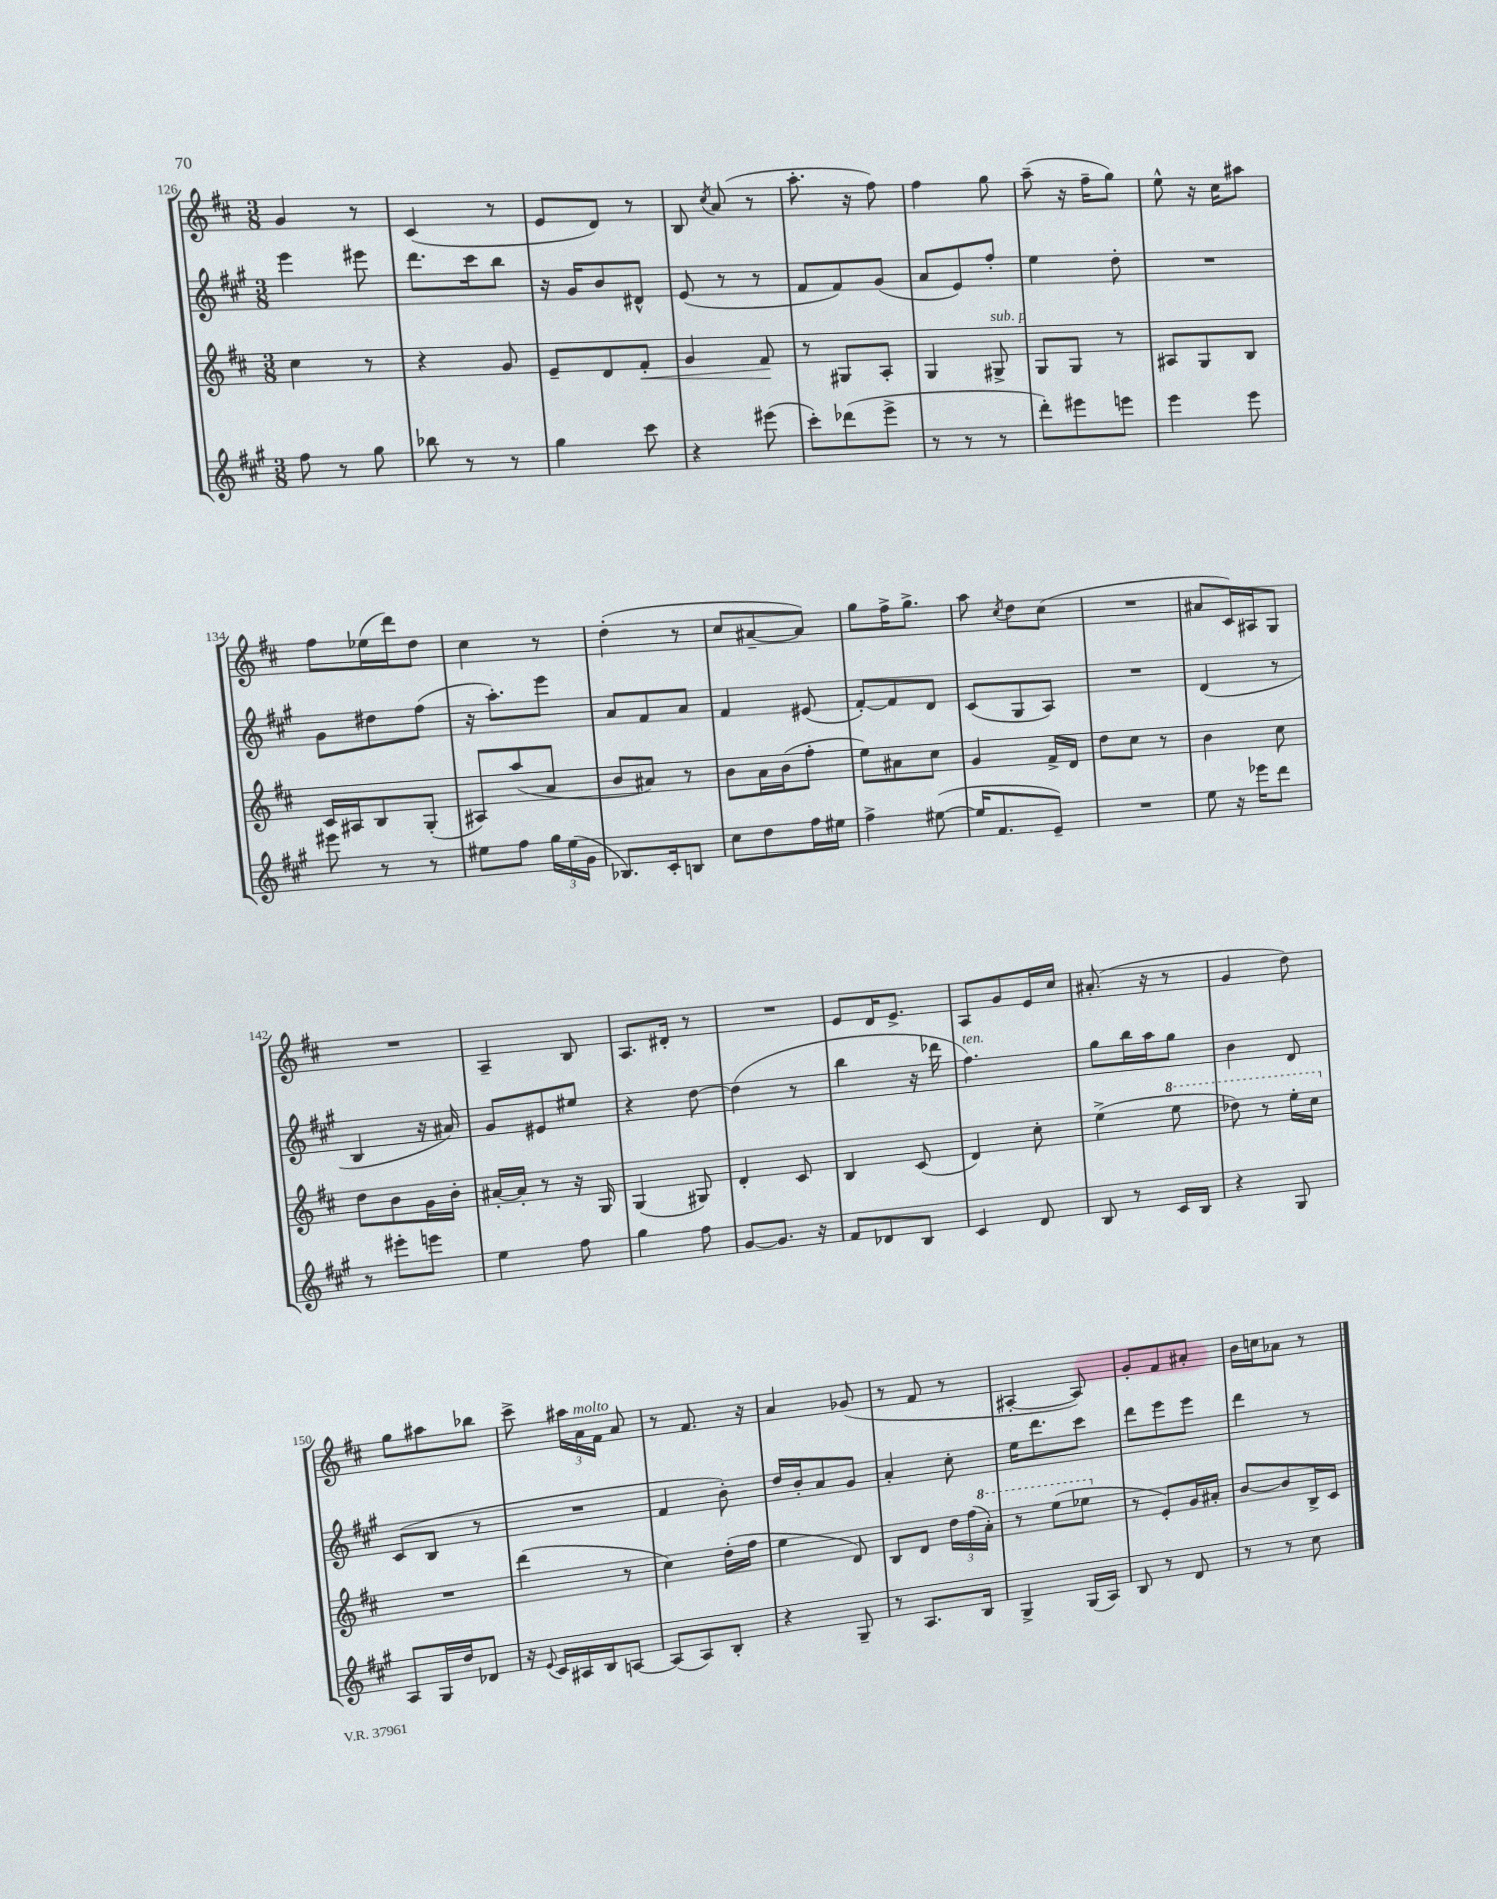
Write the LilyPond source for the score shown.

<<
\new StaffGroup <<
\new Staff = "s0" {
    \clef treble \key d \major \numericTimeSignature \time 3/8
    \autoBeamOff g'4 r8 |
    cis'4( r8 |
    e'8[ d'8]) r8 |
    b8 \acciaccatura { cis''8 } a'8( r8 |
    a''8.-. r16 fis''8) |
    fis''4 g''8 |
    a''8--( r16 fis''16[-- g''8]) |
    e''8-^ r16 cis''16[ ais''8] |
    fis''8[ ees''16( d'''16) d''8] |
    cis''4 r8 |
    d''4-.( r8 |
    cis''8[ ais'8~-- ais'8]) |
    g''8[ fis''16-> g''8.]-> |
    a''8 \acciaccatura { cis''8 } d''8[ cis''8]( |
    R4. |
    ais'8[ cis'16) ais16 g8] |
    R4. |
    a4-- b8 |
    a8.[ dis'16]-. r8 |
    R4. |
    e'8[ d'16 e'8.]-> |
    a8[ g'8 e'16 cis''16] |
    ais'8.-.( r16 r8 |
    g'4 d''8) |
    g''8[ ais''8 bes''8] |
    cis'''8-> \tuplet 3/2 { ais''16[ a'16^\markup { \italic "molto" } fis'16] } a'8 |
    r8 fis'8. r16 |
    a'4 ges'8( |
    r8 fis'8 r8 |
    ais4~-. ais8) |
    g'8[-. fis'8 ais'8]-. |
    b'16[ c''16 aes'8] r8 \bar "|." |
}
\new Staff = "s1" {
    \clef treble \key a \major \numericTimeSignature \time 3/8
    \autoBeamOff e'''4 eis'''8 |
    d'''8.[ cis'''16 b''8] |
    r16 gis'16[ b'8 dis'8]-^ |
    e'8( r8 r8 |
    fis'8[ fis'8) gis'8]( |
    a'8[ e'8) fis''8]-. |
    e''4 d''8-. |
    R4. |
    gis'8[ dis''8 fis''8]( |
    r16 a''8.[-.) e'''8] |
    a'8[ fis'8 a'8] |
    fis'4 eis'8( |
    fis'8[~-.) fis'8 d'8] |
    cis'8[( gis8 a8]) |
    R4. |
    d'4( r8 |
    b4 r16 ais'16) |
    gis'8[ eis'8 eis''8] |
    r4 d''8~ |
    d''4( r8 |
    b''4 r16 des'''16 |
    fis''4.^\markup { \italic "ten." }) |
    gis''8[ b''16 a''16 gis''8] |
    b'4 d'8 |
    cis'8[( b8] r8 |
    R4. |
    fis'4 b'8-.) |
    d''16[ b'16-. a'8 gis'8] |
    a'4-. cis''8-. |
    e''16[ d'''8. cis'''8] |
    d'''8[ e'''8 e'''8] |
    d'''4 r8 \bar "|." |
}
\new Staff = "s2" {
    \clef treble \key d \major \numericTimeSignature \time 3/8
    \autoBeamOff cis''4 r8 |
    r4 g'8 |
    e'8[-- d'8 fis'8]-.\< |
    g'4 fis'8\! |
    r8 gis8[ a8]-. |
    g4 gis8->^\markup { \italic "sub. p" } |
    g8[ g8] r8 |
    ais8[ g8 b8] |
    cis'16[ ais16 b8 g8]-.( |
    ais8[) a''8( a'8] |
    b'8[ ais'8]) r8 |
    b'8[ a'16 b'16( fis''8]-. |
    e''8[) ais'8 cis''8] |
    g'4 fis'16[-> d'16] |
    d''8[ cis''8] r8 |
    b'4 cis''8 |
    d''8[ b'8 g'16 b'16]-. |
    ais'16[~-. ais'16]-. r8 r16 g16 |
    g4( gis8) |
    d'4-. cis'8 |
    b4 cis'8( |
    d'4) cis''8-. |
    e''4->( \ottava #1 e'''8 |
    des'''8) r8 e'''16[-. cis'''16] \ottava #0 |
    R4. |
    d'''4( r8 |
    cis''4) d''16[-.( fis''16] |
    e''4 d'8) |
    b8[ d'8] \tuplet 3/2 { d''16[ fis''16( \ottava #1 a''16]-.) } |
    r8 e'''8[( ees'''8] \ottava #0 |
    r8 e'8[-.) g'16 ais'16]-. |
    b'8[~ b'8 b16-> cis'16] \bar "|." |
}
\new Staff = "s3" {
    \clef treble \key a \major \numericTimeSignature \time 3/8
    \autoBeamOff fis''8 r8 gis''8 |
    bes''8 r8 r8 |
    gis''4 cis'''8 |
    r4 eis'''8( |
    cis'''8[-.) des'''8( e'''8]-> |
    r8 r8 r8 |
    d'''8[-.) eis'''8 e'''8] |
    e'''4 e'''8 |
    eis'''8 r8 r8 |
    eis''8[ fis''8] \tuplet 3/2 { gis''16[ eis''16( gis'16] } |
    bes8.[) cis'16-. b8] |
    cis''8[ d''8 fis''16 eis''16] |
    fis''4-> eis''8~( |
    eis''16[ fis'8. e'8]--) |
    R4. |
    e''8 r16 ees'''16[ d'''8] |
    r8 eis'''8[-. e'''8] |
    e''4 fis''8 |
    gis''4 fis''8 |
    gis'8[~ gis'8.] r16 |
    fis'8[ des'8 b8] |
    cis'4 d'8 |
    b8 r8 cis'16[ b16] |
    r4 gis8 |
    a8[ gis16 d''16 des'8] |
    r16 \appoggiatura { e'8 } cis'16[ ais16 b16 a8]~ |
    a8[( a8) b8]-. |
    r4 gis8-- |
    r8 a8.[ b16] |
    gis4-> gis16[( a16]) |
    b8 r8 d'8 |
    r8 r8 cis''8 \bar "|." |
}
>>
>>
\layout { \context { \Score currentBarNumber = #126 } }
